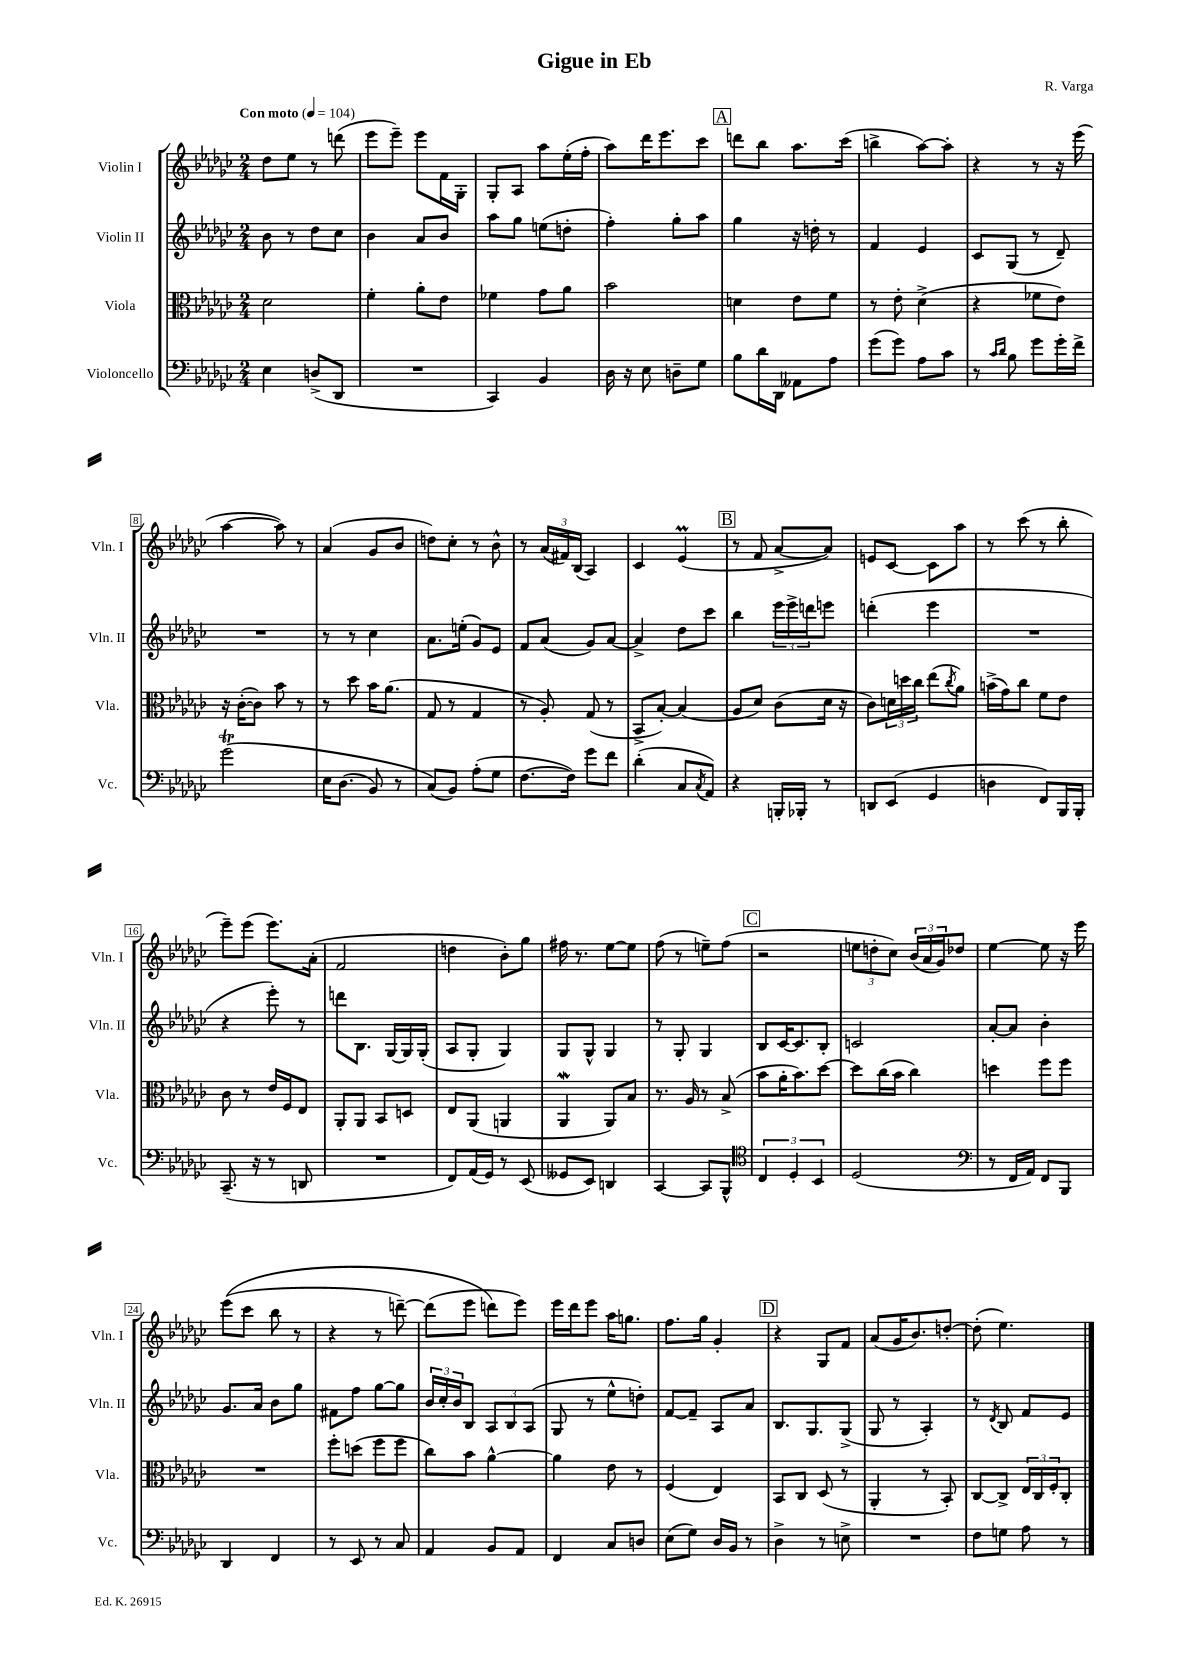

**kern	**kern	**kern	**kern
*part4	*part3	*part2	*part1
*staff4	*staff3	*staff2	*staff1
*I"Violoncello	*I"Viola	*I"Violin II	*I"Violin I
*I'Vc.	*I'Vla.	*I'Vln. II	*I'Vln. I
*clefF4	*clefC3	*clefG2	*clefG2
*k[b-e-a-d-g-c-]	*k[b-e-a-d-g-c-]	*k[b-e-a-d-g-c-]	*k[b-e-a-d-g-c-]
*M2/4	*M2/4	*M2/4	*M2/4
*MM104	*MM104	*MM104	*MM104
=1	=1	=1	=1
!	!	!	!LO:TX:a:B:t=Con moto
4E-\	2d-\	8b-\	8dd-\L
.	.	8r	8ee-\J
(8Dn^/L	.	8dd-\L	8r
8DD-/J	.	8cc-\J	(8dddn\
=2	=2	=2	=2
2r	4f'\	4b-\	8eee-\L
.	.	.	8eee-~\J)
.	8a-'\L	8a-/L	8eee-\L
.	8e-\J	8b-/J	16f\L
.	.	.	16G-'\JJ
=3	=3	=3	=3
4CC-/)	4f-X\	8aa-\L	8G-'/L
.	.	8gg-\J	8A-/J
4BB-/	8g-\L	(8een\L	8aa-\L
.	8a-\J	8ddn'\J	(16ee-'\L
.	.	.	16ff'\JJ
=4	=4	=4	=4
16D-\	2b-\	4ff'\)	8aa-\L)
16r	.	.	.
8E-\	.	.	16ddd-\K
.	.	.	8.eee-\
8Dn~\L	.	8gg-'\L	.
8G-\J	.	8aa-\J	8ccc-\J
!!LO:REH:place=s1:t=A
=5	=5	=5	=5
8B-\L	4dn\	4gg-\	8dddn\L
16d-\L	.	.	8bb-\J
16DD-\JJ	.	.	.
8AA--X\L	8e-\L	16r	8.aa-\L
.	.	16ddn'\	.
8A-\J	8f\J	8r	.
.	.	.	(16ccc-\Jk
=6	=6	=6	=6
(8g-\L	8r	4f/	4bbn^\
8g-\J)	8e-'\	.	.
8A-\L	(4d-^\	4e-/	[8aa-\L)
8c-\J	.	.	8aa-'\J]
=7	=7	=7	=7
8r	4r	8c-/L	4r
16qqc-/LL	.	.	.
16qqd-/JJ	.	.	.
8B-\	.	(8G-/J	.
8g-\L	8f-X\L	8r	8r
16g-'\L	8e-\J)	8d-~/)	16r
16f^\JJ	.	.	(16eee-\
!!LO:LB:g=z
=8	=8	=8	=8
(2g-T\	16r	2r	[4aa-\
.	([16c-'\KL	.	.
.	8c-\J])	.	.
.	8b-\	.	8aa-\])
.	8r	.	8r
=9	=9	=9	=9
16E-\KL	8r	8r	(4a-/
(8.D-\J	.	.	.
.	8dd-\	8r	.
8BB-/)	16b-\KL	4cc-\	8g-/L
.	(8.a-\J	.	.
8r	.	.	8b-/J
=10	=10	=10	=10
(8C-/L)	8G-/	8.a-\L	8ddn\L)
8BB-/J)	8r	.	8cc-'\J
.	.	(16een'\Jk	.
(8A-'\L	4G-/	8g-/L)	8r
8G-\J	.	8e-/J	8b-^^\
=11	=11	=11	=11
[8.F\L	8r	8f/L	8r
.	8A-'/)	(8a-/J	(24a-/LL
.	.	.	24f#X/)
16F\Jk])	.	.	.
.	.	.	(24B-/JJ
8g-\L	(8G-/	8g-/L)	4A-/)
8f\J	8r	[8a-/J	.
=12	=12	=12	=12
(4d-'\	8BB-^/L	4a-^/]	4c-/
.	[8B-'/J)	.	.
8C-/L	(4B-/]	8dd-\L	(4e-M/
8qC-/	.	.	.
8AA-/J)	.	8ccc-\J	.
!!LO:REH:place=s1:t=B
=13	=13	=13	=13
4r	8A-/L	4bb-\	8r
.	8d-/J)	.	8f/
16BBBn'/LL	(8c-\L	24eee-\LL	[8a-^/L
.	.	24eee-^\	.
16BBB-X'/JJ	.	.	.
.	.	24dddn\J	.
8r	16d-\Jk	8eeen\J	8a-/J])
.	16r	.	.
=14	=14	=14	=14
8DDn/L	8c-\L)	(4dddn'\	8en/L
(8EE-/J	24dn\L	.	[8c-/J
.	24ddn\	.	.
.	24cc-\JJ	.	.
4GG-/	(8ee-\L	4eee-\	8c-\L]
.	8qcc-/	.	.
.	8a-\J)	.	8aa-\J
=15	=15	=15	=15
4Dn\	(16bn^\LL	2r	8r
.	16g-\J)	.	.
.	8cc-\J	.	(8ccc-\
8FF/L)	8f\L	.	8r
16BBB-/L	8e-\J	.	8bb-'\
16BBB-'/JJ	.	.	.
!!LO:LB:g=z
=16	=16	=16	=16
(8.CC-~/	8c-\	4r	8eee-~\L)
.	8r	.	(8eee-\J
16r	.	.	.
8r	16e-/LL	8eee-'\)	8.eee-\L)
.	16F/J	.	.
8DDn/	8E-/J	8r	.
.	.	.	(16a-'\Jk
=17	=17	=17	=17
2r	8AA-'/L	8dddn\L	2f/
.	8AA-/J	8.B-\J	.
.	8BB-/L	.	.
.	.	[16G-/LL	.
.	8Dn/J	16G-/]	.
.	.	(16G-'/JJ	.
=18	=18	=18	=18
8FF/L)	8E-/L	8A-/L	4ddn\
(16AA-/L	(8AA-/J	8G-'/J	.
16GG-/JJ)	.	.	.
8r	4AAn/	4G-/)	8b-'\L)
(8EE-/	.	.	8gg-\J
=19	=19	=19	=19
8GG--X/L	4AA-W/	8G-/L	16ff#X\
.	.	.	8.r
8EE-/J)	.	8G-^^/J	.
4DDn/	8AA-/L)	4G-/	[8ee-\L
.	8B-/J	.	8ee-\J]
=20	=20	=20	=20
[4CC-/	8.r	8r	(8ff\
.	.	8G-'/	8r
.	16A-/	.	.
8CC-/L]	8r	4G-/	8een~\L)
8BBB-^^/J	(8B-^/	.	(8ff\J
!!LO:REH:place=s1:t=C
=21	=21	=21	=21
*clefC4	*	*	*
6C-/	8b-\L	8B-/L	2r
.	16a-'\K	[16c-/K	.
6D-'/	.	.	.
.	8.b-\)	8.c-/]	.
6BB-/	.	.	.
.	[8dd-\J	8B-'/J	.
=22	=22	=22	=22
(2D-/	8dd-\L]	2cn/	12een\L
.	.	.	12ddn'\
.	(16cc-\L	.	.
.	.	.	12cc-\J)
.	16b-\JJ	.	.
.	4cc-\)	.	(24b-/LL
.	.	.	24a-/
.	.	.	24g-/J)
.	.	.	8dd-X/J
=23	=23	=23	=23
*clefF4	*	*	*
8r	4ddn\	[8a-'/L	[4ee-\
16FF/LL	.	8a-/J]	.
16AA-/JJ)	.	.	.
8FF/L	8ff\L	4b-'\	8ee-\]
8BBB-/J	8ff\J	.	16r
.	.	.	16eee-\
!!LO:LB:g=z
=24	=24	=24	=24
4DD-/	2r	8.g-/L	((8eee-\L
.	.	.	8ccc-\J
.	.	16a-/Jk	.
4FF/	.	8b-\L	8bb-\
.	.	8gg-\J	8r
=25	=25	=25	=25
8r	8ff'\L	8f#X\L	4r
8EE-/	(8ddn\J	8ff\J	.
8r	8ff\L	[8gg-\L	8r
8C-/	8ff\J	8gg-\J]	[8dddn~\)
=26	=26	=26	=26
4AA-/	8cc-\L)	24b-/LL	(8ddd\L]
.	.	24cc-'/	.
.	.	24b-/J	.
.	8b-\J	8B-/J	8eee-\J
8BB-/L	[4a-^^\	12A-/L	8dddn\L)
.	.	12B-/	.
8AA-/J	.	.	8eee-\J)
.	.	(12A-/J	.
=27	=27	=27	=27
4FF/	4a-\]	8G-/	16eee-\LL
.	.	.	16ddd-\J
.	.	8r	8eee-\J
8C-/L	8e-\	8ee-^^\L	16aa-\KL
.	.	.	8.ggn\J
8Dn/J	8r	8ddn'\J)	.
=28	=28	=28	=28
(8E-\L	(4F/	[8f/L	8.ff\L
8G-\J)	.	8f~/J]	.
.	.	.	16gg-\Jk
16D-/LL	4E-/)	8A-/L	4g-'/
16BB-/JJ	.	.	.
8r	.	8a-/J	.
!!LO:REH:place=s1:t=D
=29	=29	=29	=29
4D-^\	8BB-/L	8.B-/L	4r
.	8C-/J	.	.
.	.	8.G-/	.
8r	(8D-/	.	8G-/L
8En^\	8r	(8G-^/J	8f/J
=30	=30	=30	=30
2r	4AA-'/	8G-/	(8a-/L
.	.	8r	16g-/K
.	.	.	8.b-/)
.	8r	4A-'/)	.
.	8BB-'/)	.	[8ddn'/J
=31	=31	=31	=31
8F\L	[8C-/L	8r	(8dd'\]
.	.	8qd-/	.
8Gn\J	8C-^/J]	8B-/	4.ee-\)
8A-\	24E-/LL	8f/L	.
.	24C-/	.	.
.	24F'/J	.	.
8r	8C-'/J	8e-/J	.
==	==	==	==
*-	*-	*-	*-
